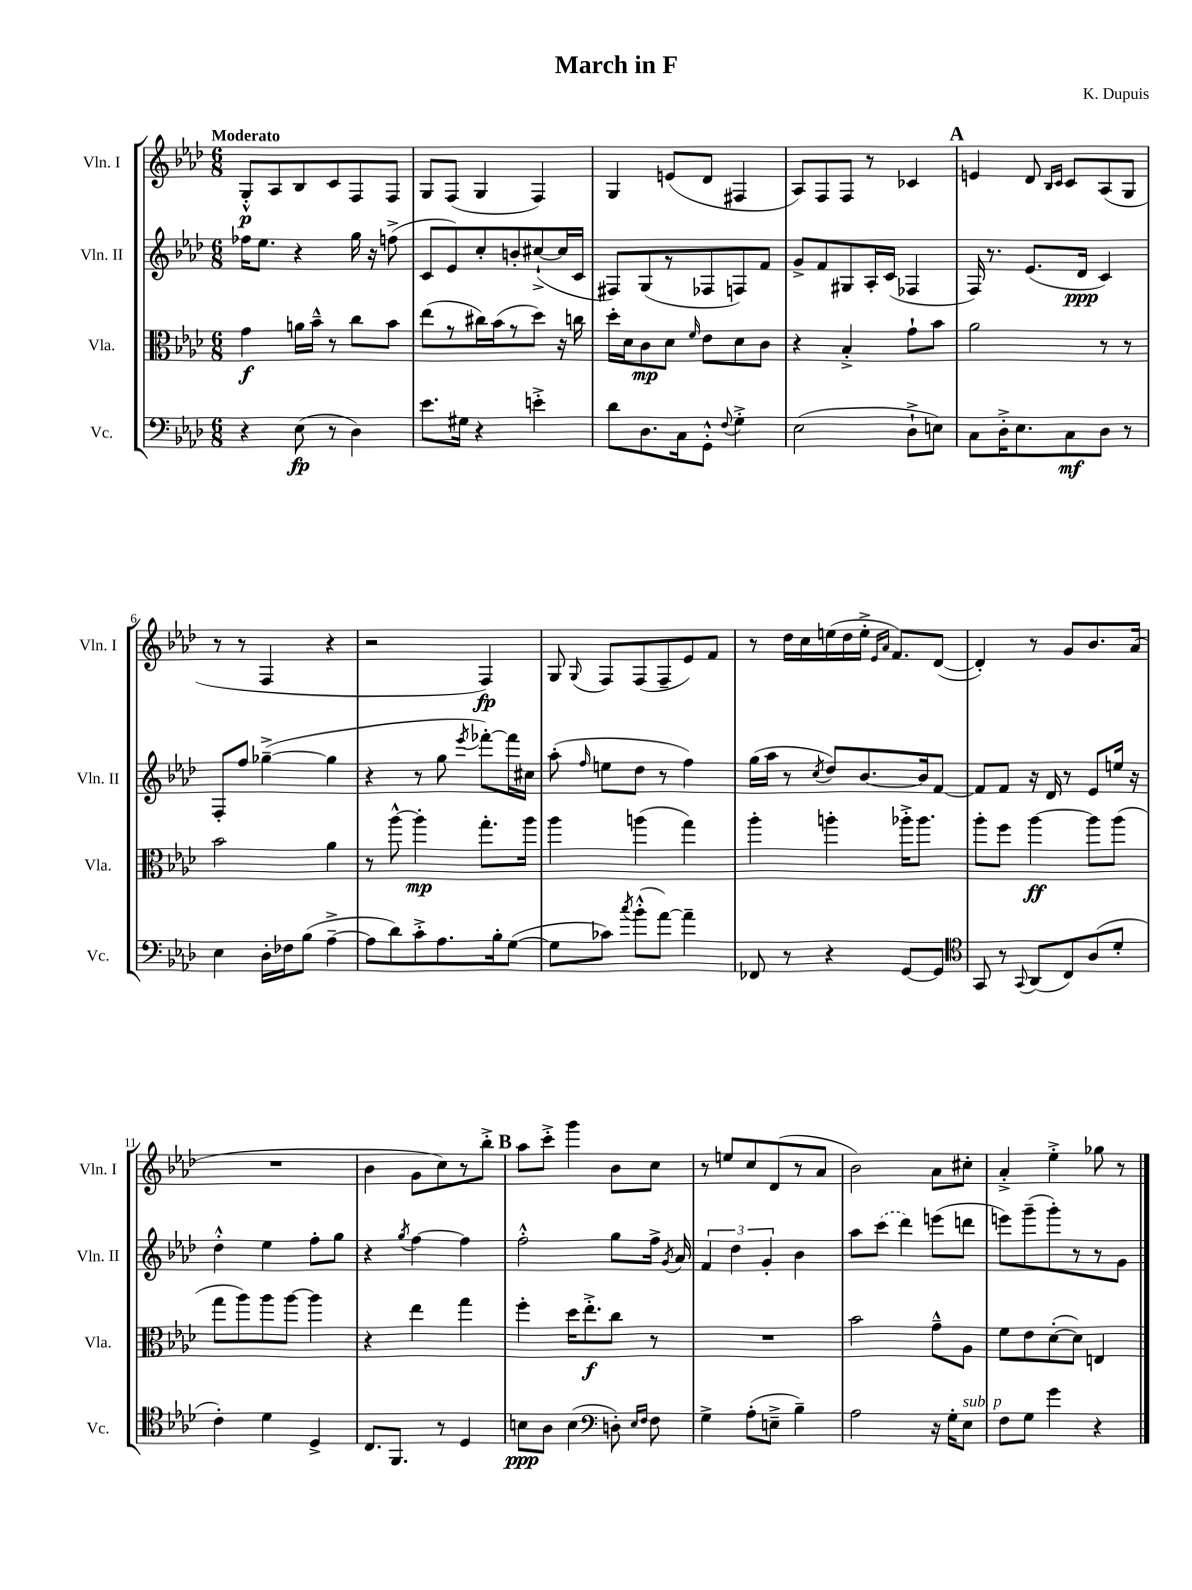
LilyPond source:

\header { title = "March in F" composer = "K. Dupuis" }
<<
\new StaffGroup <<
\new Staff = "s0" \with { instrumentName = "Vln. I" shortInstrumentName = "Vln. I" } {
    \clef treble \key aes \major \numericTimeSignature \time 6/8 \tempo "Moderato"
    \autoBeamOff g8[-.-^\p aes8 bes8 c'8 f8 f8] |
    g8[ f8]( g4 f4) |
    g4 e'8[( des'8] fis4 |
    aes8[) f8 f8] r8 ces'4 |
    \mark \markup { \bold "A" } e'4 des'8 \grace { bes16[ c'16] } c'8[ aes8( g8] |
    r8 r8 f4 r4 |
    r2 f4\fp) |
    g8 \appoggiatura { g8 } f8[ f8( f8-- ees'8) f'8] |
    r8 des''16[ c''16 e''16( des''16 e''16]-.-> \grace { ees'16[ aes'16] } f'8.[) des'8]~( |
    des'4-.) r8 g'8[ bes'8. aes'16]( |
    R2. |
    bes'4 g'8[ c''8) r8 bes''8]-.-> |
    \mark \markup { \bold "B" } aes''8[ c'''8]-.-> g'''4 bes'8[ c''8] |
    r8 e''8[ c''8 des'8( r8 aes'8] |
    bes'2) aes'8[ cis''8]-. |
    aes'4-.-> ees''4-.-> ges''8 r8 \bar "|." |
}
\new Staff = "s1" \with { instrumentName = "Vln. II" shortInstrumentName = "Vln. II" } {
    \clef treble \key aes \major \numericTimeSignature \time 6/8
    \autoBeamOff fes''16[ ees''8.] r4 g''16 r16 f''8->( |
    c'8[ ees'8) c''8-. b'8-. cis''8~-!->( cis''16 c'16] |
    fis8[) g8( r8 fes8 f8) f'8] |
    g'8[-> f'8 gis8 aes16-. c'16]( fes4 |
    \mark \markup { \bold "A" } f16) r8. ees'8.[( des'16]\ppp c'4) |
    f8[-. f''8] ges''4~--->( ges''4 |
    r4 r8 g''8 \acciaccatura { ees'''8 } fes'''8[~-.) fes'''16 cis''16] |
    aes''8-.( \grace { f''16 } e''8[ des''8] r8 f''4) |
    g''16[( aes''16] r8 \acciaccatura { c''8 } des''8[) bes'8.~ bes'16 f'8]~ |
    f'8[ f'8] r16 des'16 r8 ees'8[ e''16] r16 |
    des''4-.-^ ees''4 f''8[-. g''8] |
    r4 \acciaccatura { g''8 } f''4~ f''4 |
    \mark \markup { \bold "B" } f''2-.-^ g''8[ f''16]-> \acciaccatura { g'8 } aes'16 |
    \tuplet 3/2 { f'4 des''4 g'4-. } bes'4 |
    aes''8[ \once \slurDashed c'''8]( des'''4) e'''8[( d'''8] |
    e'''8[) g'''8--( g'''8-.) r8 r8 g'8] \bar "|." |
}
\new Staff = "s2" \with { instrumentName = "Vla." shortInstrumentName = "Vla." } {
    \clef alto \key aes \major \numericTimeSignature \time 6/8
    \autoBeamOff g'4\f a'16[ bes'16]---^ r8 c''8[ bes'8] |
    ees''8[( r8 cis''16) bes'16( r8 des''8]) r16 c''16 |
    des''16[-. des'16 c'8\mp des'8] \grace { f'16 } ees'8[ des'8 c'8] |
    r4 bes4-.-> g'8[-! bes'8] |
    \mark \markup { \bold "A" } aes'2 r8 r8 |
    bes'2 aes'4 |
    r8 aes''8~-^ aes''4-.\mp g''8.[-. aes''16] |
    aes''4 a''4( g''4) |
    aes''4-. a''4-. aes''16[-.-> aes''8.] |
    aes''8[-. f''8] aes''4~\ff aes''8[ aes''8]( |
    g''8[ aes''8) aes''8 aes''8]~ aes''4 |
    r4 ees''4 g''4 |
    \mark \markup { \bold "B" } f''4-. des''16[ ees''8.-.->\f c''8] r8 |
    R2. |
    bes'2 g'8[---^ aes8] |
    f'8[ ees'8 des'8~-.( des'8]) e4 \bar "|." |
}
\new Staff = "s3" \with { instrumentName = "Vc." shortInstrumentName = "Vc." } {
    \clef bass \key aes \major \numericTimeSignature \time 6/8
    \autoBeamOff r4 ees8\fp( r8 des4) |
    ees'8.[ gis16] r4 e'4-.-> |
    des'8[ des8. c16 g,8]-.-^ \appoggiatura { f8 } g4-.-> |
    ees2( des8[-!-> e8]) |
    \mark \markup { \bold "A" } c8[ des16-.-> ees8. c8\mf des8] r8 |
    ees4 des16[-. fes16 bes8]( aes4~---> |
    aes8[ des'8) c'8-.-> aes8. bes16-. g8]~( |
    g8[ ces'8]) \acciaccatura { c''8 } bes'8[-.-^( aes'8]~) aes'4-- |
    fes,8 r8 r4 g,8[~ g,8] |
    \clef tenor g,8 r8 \appoggiatura { g,8 } aes,8[( c8) aes8( des'8]-. |
    c'4-.) des'4 des4-> |
    c8.[ f,8.] r8 des4 |
    \mark \markup { \bold "B" } b8[\ppp aes8] b4( \clef bass d8-.) \grace { ees16[ f16] } f8 |
    g4-> aes8[-.( e8]---> bes4--) |
    aes2 r16 g16[-. ees8]^\markup { \italic "sub. p" } |
    f8[ g8] g'4 r4 \bar "|." |
}
>>
>>
